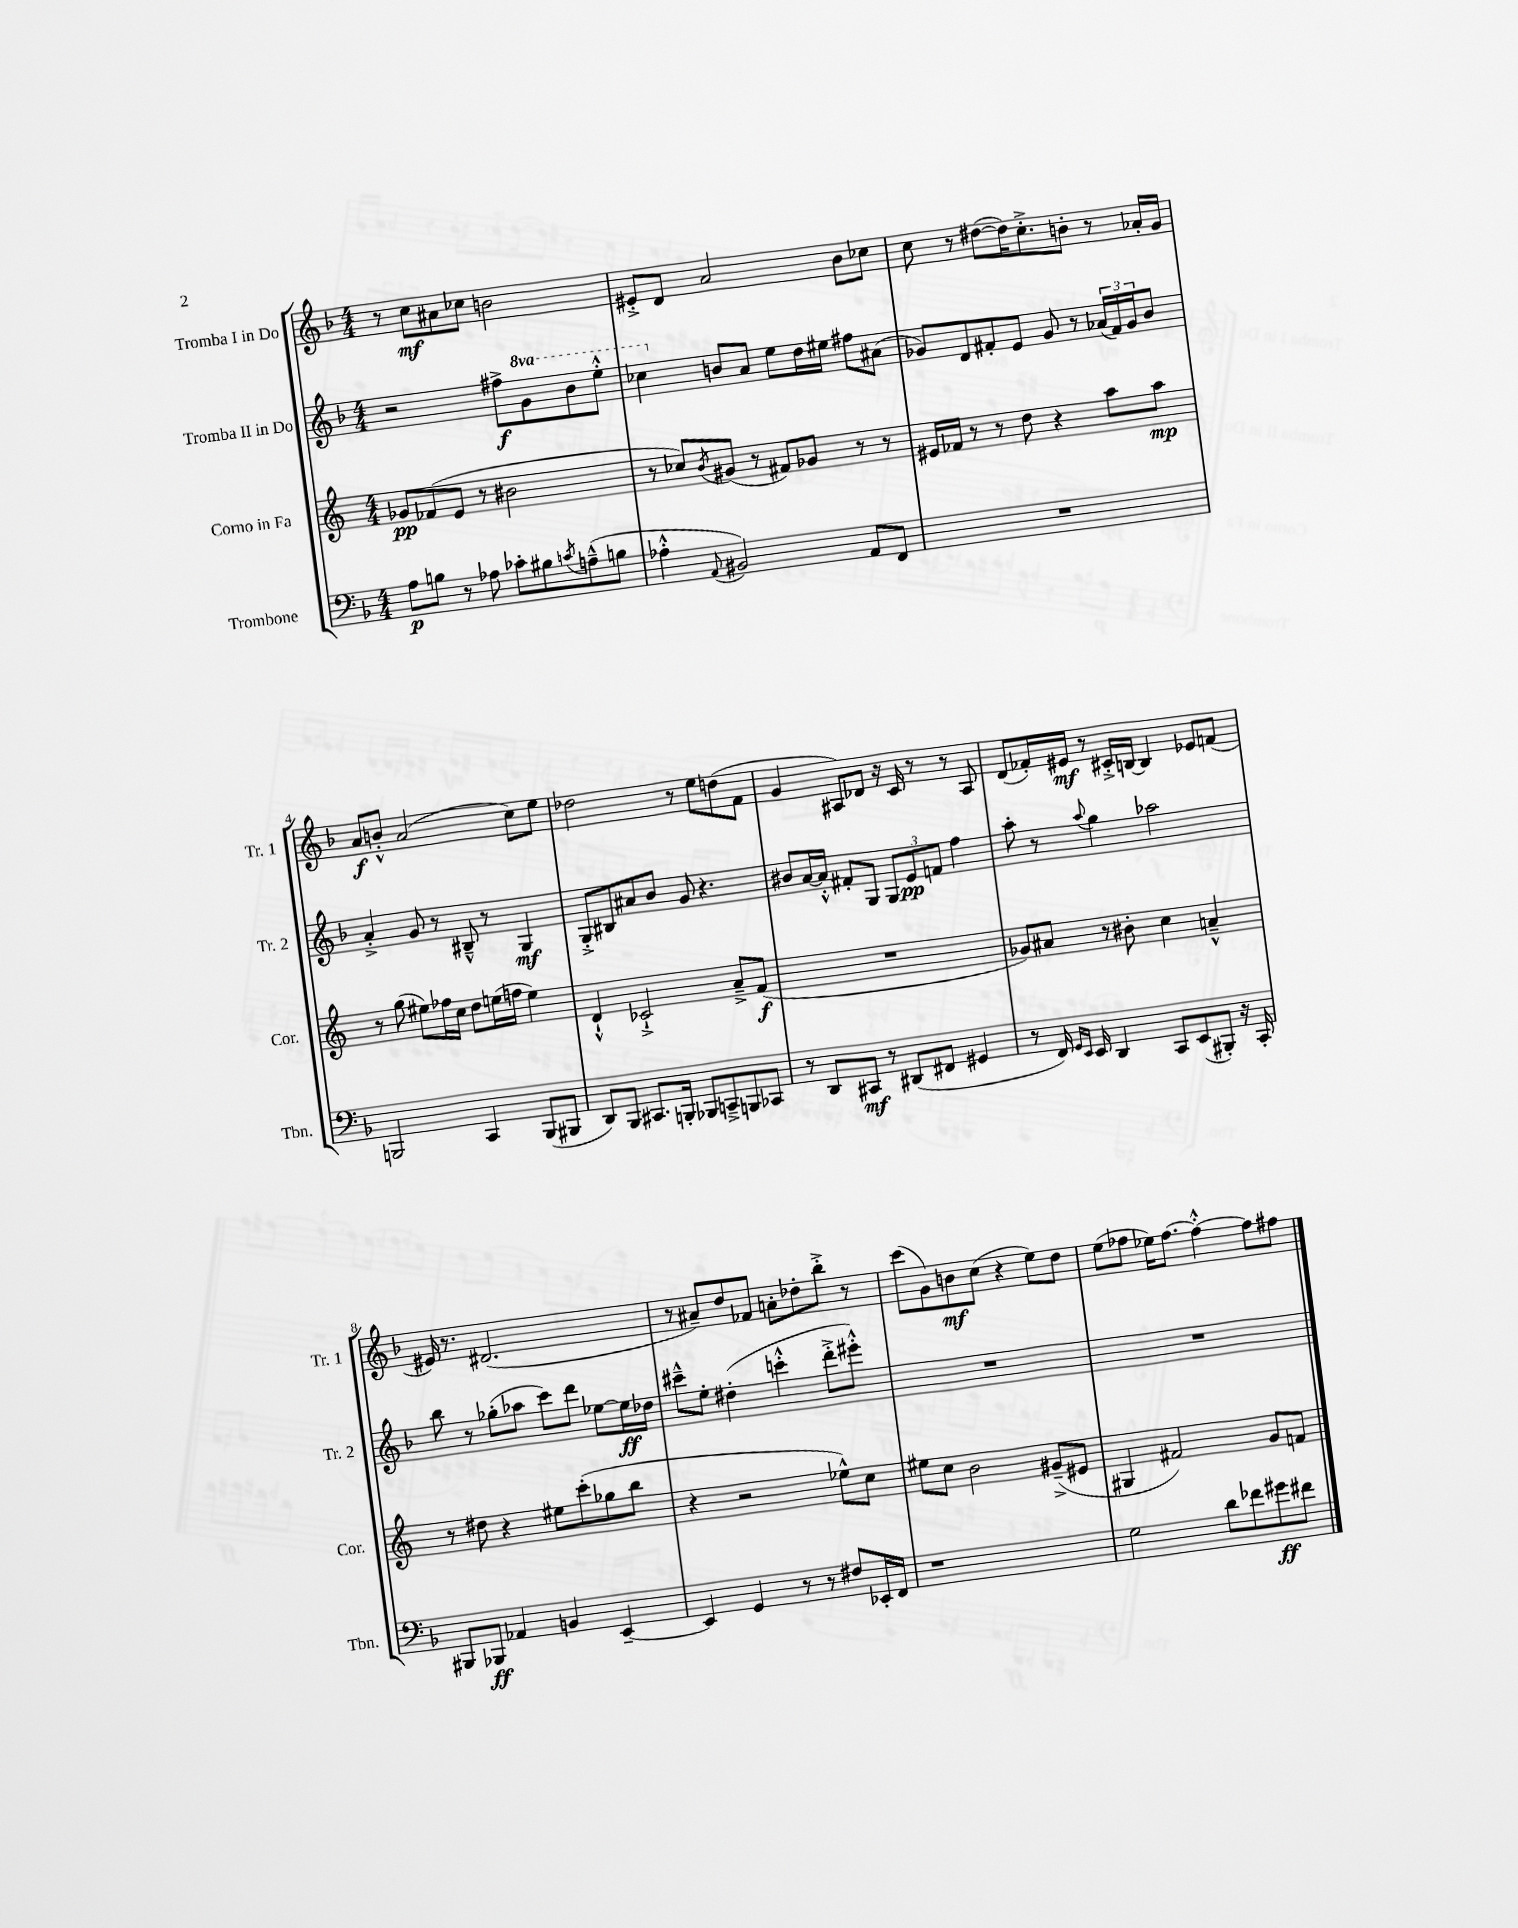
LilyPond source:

<<
\new StaffGroup <<
\new Staff = "s0" \with { instrumentName = "Tromba I in Do" shortInstrumentName = "Tr. 1" } {
    \clef treble \key f \major \numericTimeSignature \time 4/4
    r8 c''8\mf ais'8 ces''8 b'2 |
    eis'8-.-> d'8 a'2 bes'8 ces''8 |
    c''8 r8 dis''8~( dis''16) c''8.-.-> b'8-. r8 aes'16-. g'16 |
    a'8\f b'8-.-^ a'2( c''8) e''8 |
    des''2 r8 e''8 d''8( f'8 |
    g'4 ais8) des'8 r16 c'16 r8 r8 ais8 |
    d'8( fes'16-.) eis'16\mf r8 cis'16-.-> b16~ b4 ees'8 f'8( |
    eis'16) r8. dis'2.( |
    r8 ais'8--) d''8 fes'8 a'8-. des''8-. bes''8-.-> r8 |
    c'''8( g'8) b'8\mf c''8( r4 e''8) d''8 |
    e''8( fes''8 ees''16) fes''8.~ fes''4~-.-^ fes''8 fis''8 \bar "|." |
}
\new Staff = "s1" \with { instrumentName = "Tromba II in Do" shortInstrumentName = "Tr. 2" } {
    \clef treble \key f \major \numericTimeSignature \time 4/4 \set Staff.ottavationMarkups = #ottavation-simple-ordinals
    r2 fis''8->\f \ottava #1 g''8 bes''8 e'''8-.-^ |
    ces'''4 \ottava #0 b'8 a'8 e''8 d''16 eis''16 fis''8 ais'8( |
    ges'8) d'8 fis'8-. e'8 ges'8 r8 \tuplet 3/2 { aes'16( fis'16) ges'16 } bes'8 |
    a'4-.-> g'8 r8 bis8---^ r8 g4\mf |
    g8-.-> bis8 ais'8 bes'8 g'8 r4. |
    bis'8 a'16~ a'16-.-^ fis'8-. g8 \tuplet 3/2 { g8 e'8\pp f'8 } f''4 |
    a''8-. r8 \appoggiatura { a''8 } g''4 aes''2 |
    bes''8 r8 ges''8-.( aes''8 c'''8) d'''8 ees''8~ ees''16\ff des''16 |
    cis'''8---^ e''8-. dis''4-.( c'''4-.-^ d'''8-.-> eis'''8-.-^) |
    R1 |
    R1 \bar "|." |
}
\new Staff = "s2" \with { instrumentName = "Corno in Fa" shortInstrumentName = "Cor." } {
    \clef treble \key c \major \numericTimeSignature \time 4/4
    ges'8\pp fes'8( e'8 r8 bis'2 |
    r8 ces''8) \acciaccatura { b'8 } gis'8( r8 fis'8) ges'8 r8 r8 |
    eis'16 fes'16 r8 r8 d''8 r4 a''8 a''8\mp |
    r8 g''8( eis''8) fes''16 c''16 d''8 e''16( f''16 e''4) |
    d'4-!-^ ces'2-!-> a'8---> f'8\f( |
    R1 |
    ges'8) ais'8 r8 bis'8-. c''4 a'4---^ |
    r8 dis''8 r4 eis''8 c'''8-.( ges''8 b''8 |
    r4 r2 ees''8-^) c''8 |
    eis''8 c''8 b'2 gis'8--->( eis'8 |
    gis4 fis'2) g'8 f'8 \bar "|." |
}
\new Staff = "s3" \with { instrumentName = "Trombone" shortInstrumentName = "Tbn." } {
    \clef bass \key f \major \numericTimeSignature \time 4/4
    a8\p b8 r8 aes8 ces'8-. bis8 \acciaccatura { c'8 } a8---^( b8 |
    aes4-.-^ \appoggiatura { a,8 } bis,2) a,8 f,8 |
    R1 |
    b,,2 c,4 b,,8( bis,,8 |
    d,8) bes,,8 cis,8. b,,16-. bes,,8 c,8---> b,,8 ces,8 |
    r8 d,8 cis,8\mf r8 dis,8( fis,8 gis,4 |
    r8 f,16) \grace { g,16 e,16 } e,16 d,4 c,8 e,8( bis,,8-.) r16 c,16-. |
    bis,,8 bes,,8\ff aes,4 b,4 e,4~-- |
    e,4 g,4 r8 r8 fis8 ees,16-. f,16 |
    r1 |
    g2 d'8 fes'8 gis'8\ff fis'8 \bar "|." |
}
>>
>>
